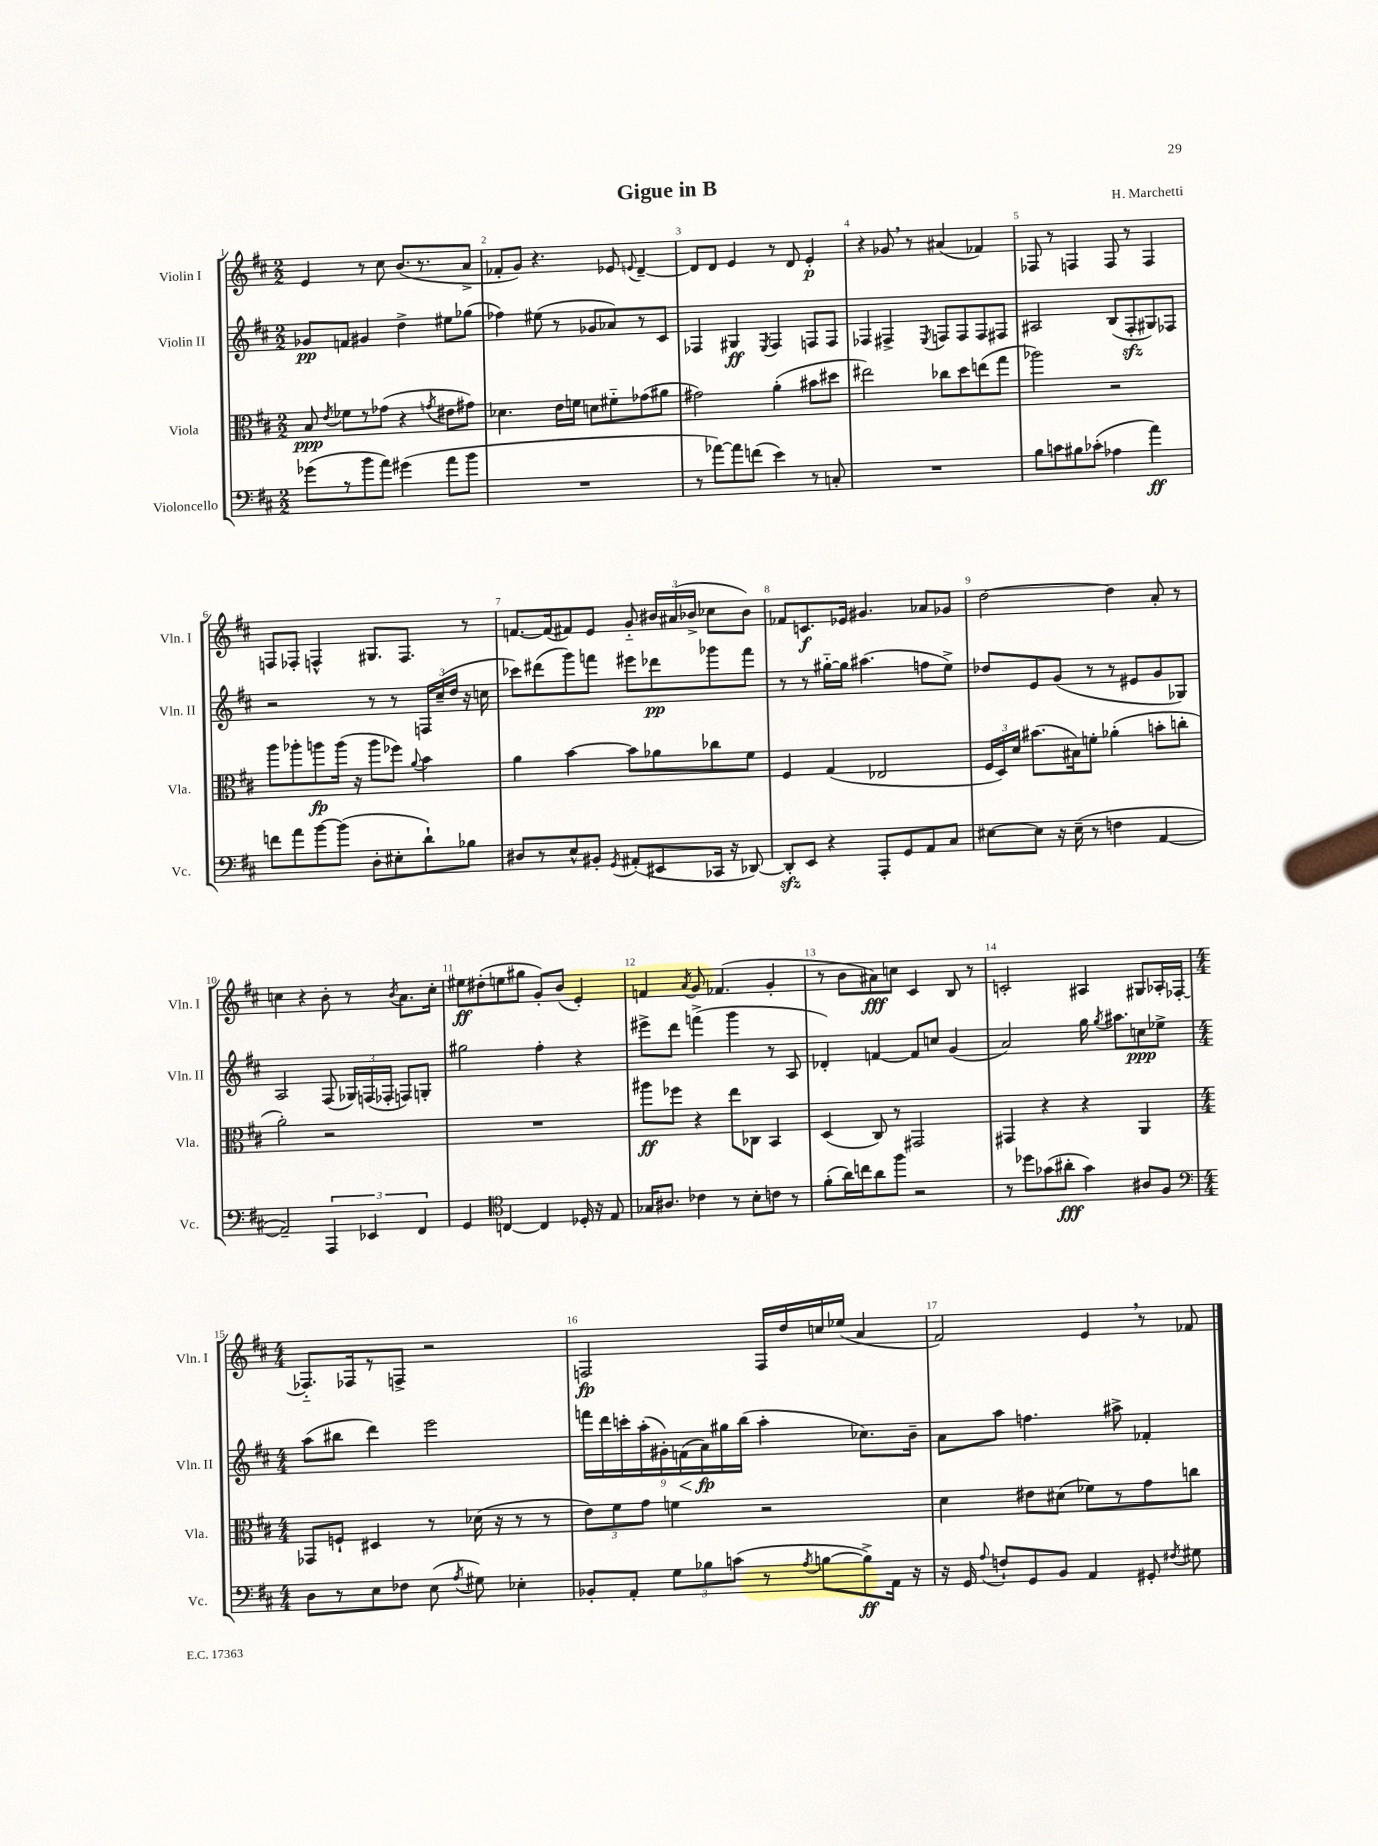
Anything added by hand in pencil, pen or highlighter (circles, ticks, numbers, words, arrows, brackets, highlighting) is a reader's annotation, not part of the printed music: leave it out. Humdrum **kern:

**kern	**kern	**kern	**kern
*staff4	*staff3	*staff2	*staff1
*clefF4	*clefC3	*clefG2	*clefG2
*k[f#c#]	*k[f#c#]	*k[f#c#]	*k[f#c#]
*M2/2	*M2/2	*M2/2	*M2/2
(8g-	8B	8g-	4e
.	8qe	.	.
8r	8f-	8f	.
8b	8r	4g#	8r
8a)	(8g-	.	8cc#
(4g#	4r	4dd^	(8.b
.	.	.	8.r
.	8qg	.	.
8a	8e#	8ee#	.
8b	8g#)	(8gg-	8a^
=	=	=	=
1r	4.d-	4ff-)	8f-'
.	.	.	8g)
.	.	(8ee#	4.r
.	16e	8r	.
.	16f	.	.
.	8d	8g-	.
.	8f#'~	8a-)	8e-
.	.	.	8qqe
.	(8g-	8r	[4d~
.	8a#	8c#	.
=	=	=	=
8r	2g#)	4F-	8d]
[8a-)	.	.	8d
8a-]	.	4G#	4e
(8f	.	.	.
.	.	8qE	.
4e)	(4a'	4F-	8r
.	.	.	8d
8r	8b#	8F	4e'
8C'	8dd#	8F	.
=	=	=	=
1r	2ee#)	4F-	4r
.	.	4F#^	8g-
.	.	.	8r
.	.	8qE	.
.	8cc-	8F	(4a#
.	8dd	8F	.
.	(8ee	8F	4f-)
.	8gg	8F#	.
=	=	=	=
8B	2aa-)	2A#	8F-
8c	.	.	8r
8B#	.	.	4F
(8c-'	.	.	.
4A-	2r	(8B	8F
.	.	8F#'	8r
4a)	.	8G#)	4F
.	.	8F-	.
=	=	=	=
8f	8aa	2r	8F
8a	8aa-'	.	8F-'
[8b	8aa	.	4F^^
(8b]	(16aa	.	.
.	16r	.	.
8D'	8aa	8r	8.G#
8E#'	8ff-)	8r	.
.	.	.	8.F
.	8qqa	.	.
8d`)	4b	24F	.
.	.	(24cc#~	.
.	.	24dd	.
8B-	.	16r	8r
.	.	16cc	.
=	=	=	=
8D#	4a	8ccc-)	[8.f
8r	.	(8ddd#	.
.	.	.	(16f]
8E^^	[4b	8ggg)	8f#)
8BB#'	.	8fff	8e
8qGG	.	.	.
(8AA#'	8b]	8eee#	8g'~
8EE#	8a-	8ddd-	24b#
.	.	.	(24a#
.	.	.	24b-^
16CC-	8cc-	8ggg-	8cc-
16r	.	.	.
[8DD-)	8f#	8fff	8b-)
=	=	=	=
8DD-']	4F#	8r	8f-
8EE	.	8r	8.c
4r	(4G	[16gg#'~	.
.	.	16gg#]	16e-
.	.	(4.aa#	4.g#
8AAA'	2E-	.	.
8GG	.	.	.
8AA	.	8ff	8a-
8C#	.	8ee^)	8g-
=	=	=	=
[8E#	24F#	8dd-	[2dd
.	24D)	.	.
.	24d	.	.
8E#]	(8.b#	8e	.
16r	.	(8g	.
(16E#~	16B#)	.	.
8r	8f'	8r	.
4F	(4a-'	8r	4dd]
.	.	8e#	.
[4AA	8b'	8g	8a'
.	8cc'	8G-)	8r
=	=	=	=
2AA~])	2a')	2A	4cc
.	.	.	4r
6AAA	2r	(8F#	8b'
.	.	24G-)	8r
6EE-	.	(24F	.
.	.	24F-'	.
.	.	.	8qb
.	.	8F)	8.a
6FF#	.	.	.
.	.	8G'	.
.	.	.	16cc'
=	=	=	=
4GG	1r	2gg#	8ee#
.	.	.	(8dd#'
*clefC4	*	*	*
[4C	.	.	8ee
.	.	.	8gg#
4C]	.	4ff#'	8g')
.	.	.	(8b
16D-'	.	4r	4e')
16r	.	.	.
8E	.	.	.
=	=	=	=
16G-	8aa#	8eee#^	4f
8.A#	.	.	.
.	8ff-	8ddd	.
.	.	.	8qa
4c-	4r	(4fff^	8g
.	.	.	(4.f-
8r	8ee	4ggg	.
8B'	8C-	.	.
8c	4BB	8r	4g'
8r	.	8A	.
=	=	=	=
(8f#'	(4D	4d-')	8r
16a)	.	.	8b
16cc	.	.	.
8a	8C#)	[4f	8a#)
8ff#	8r	.	8cc
2r	2GG#	8f]	4c#
.	.	8cc	.
.	.	(4g	8B
.	.	.	8r
=	=	=	=
8r	4GG#	2a)	2c'
8dd-	.	.	.
(8g-	4r	.	.
8a#'	.	.	.
4g-)	4r	16gg	4A#
.	.	8qgg	.
.	.	8.aa#	.
8A#	4AA	8cc	8G#
8F#	.	8ee-^	16A-'
.	.	.	[16F-'
=	=	=	=
*clefF4	*	*	*
*M4/4	*M4/4	*M4/4	*M4/4
8D	8GG-	(8aa	8.F-'~]
8r	8F`	8bb#	.
.	.	.	16F-
8E	4D#	4ddd)	8r
8F-	.	.	8F^
(8E	8r	2eee	2r
8qA	.	.	.
8G#)	(16d-	.	.
.	16r	.	.
4E-'	8r	.	.
.	8r	.	.
=	=	=	=
8BB-'	12e)	18fff	2F
.	.	18ddd	.
.	12f#	.	.
.	.	18ccc'	.
8AA'	.	.	.
.	12g	(18aa'	.
.	.	18g#')	.
12G	4f	.	.
.	.	(18f	.
12B-	.	18a)	.
.	.	18gg#	.
(12c	.	.	.
.	.	(18bb	.
8r	2r	4aa'	16F
.	.	.	16dd
8qA	.	.	.
[8B	.	.	16cc
.	.	.	(16ee-
8B^])	.	8.cc-)	4a
16AA	.	.	.
16r	.	16b~	.
=	=	=	=
16r	4d	8a	2f#)
16GG	.	.	.
8qqA	.	.	.
8F`	.	8aa	.
8GG	8e#	4.ff	.
8BB	(8d#	.	.
4AA	8f-)	.	4e
.	8r	8aa#^	.
8GG#'	8g	4f-'	8r
8qF#	.	.	.
8G#	8cc	.	8f-
==	==	==	==
*-	*-	*-	*-
